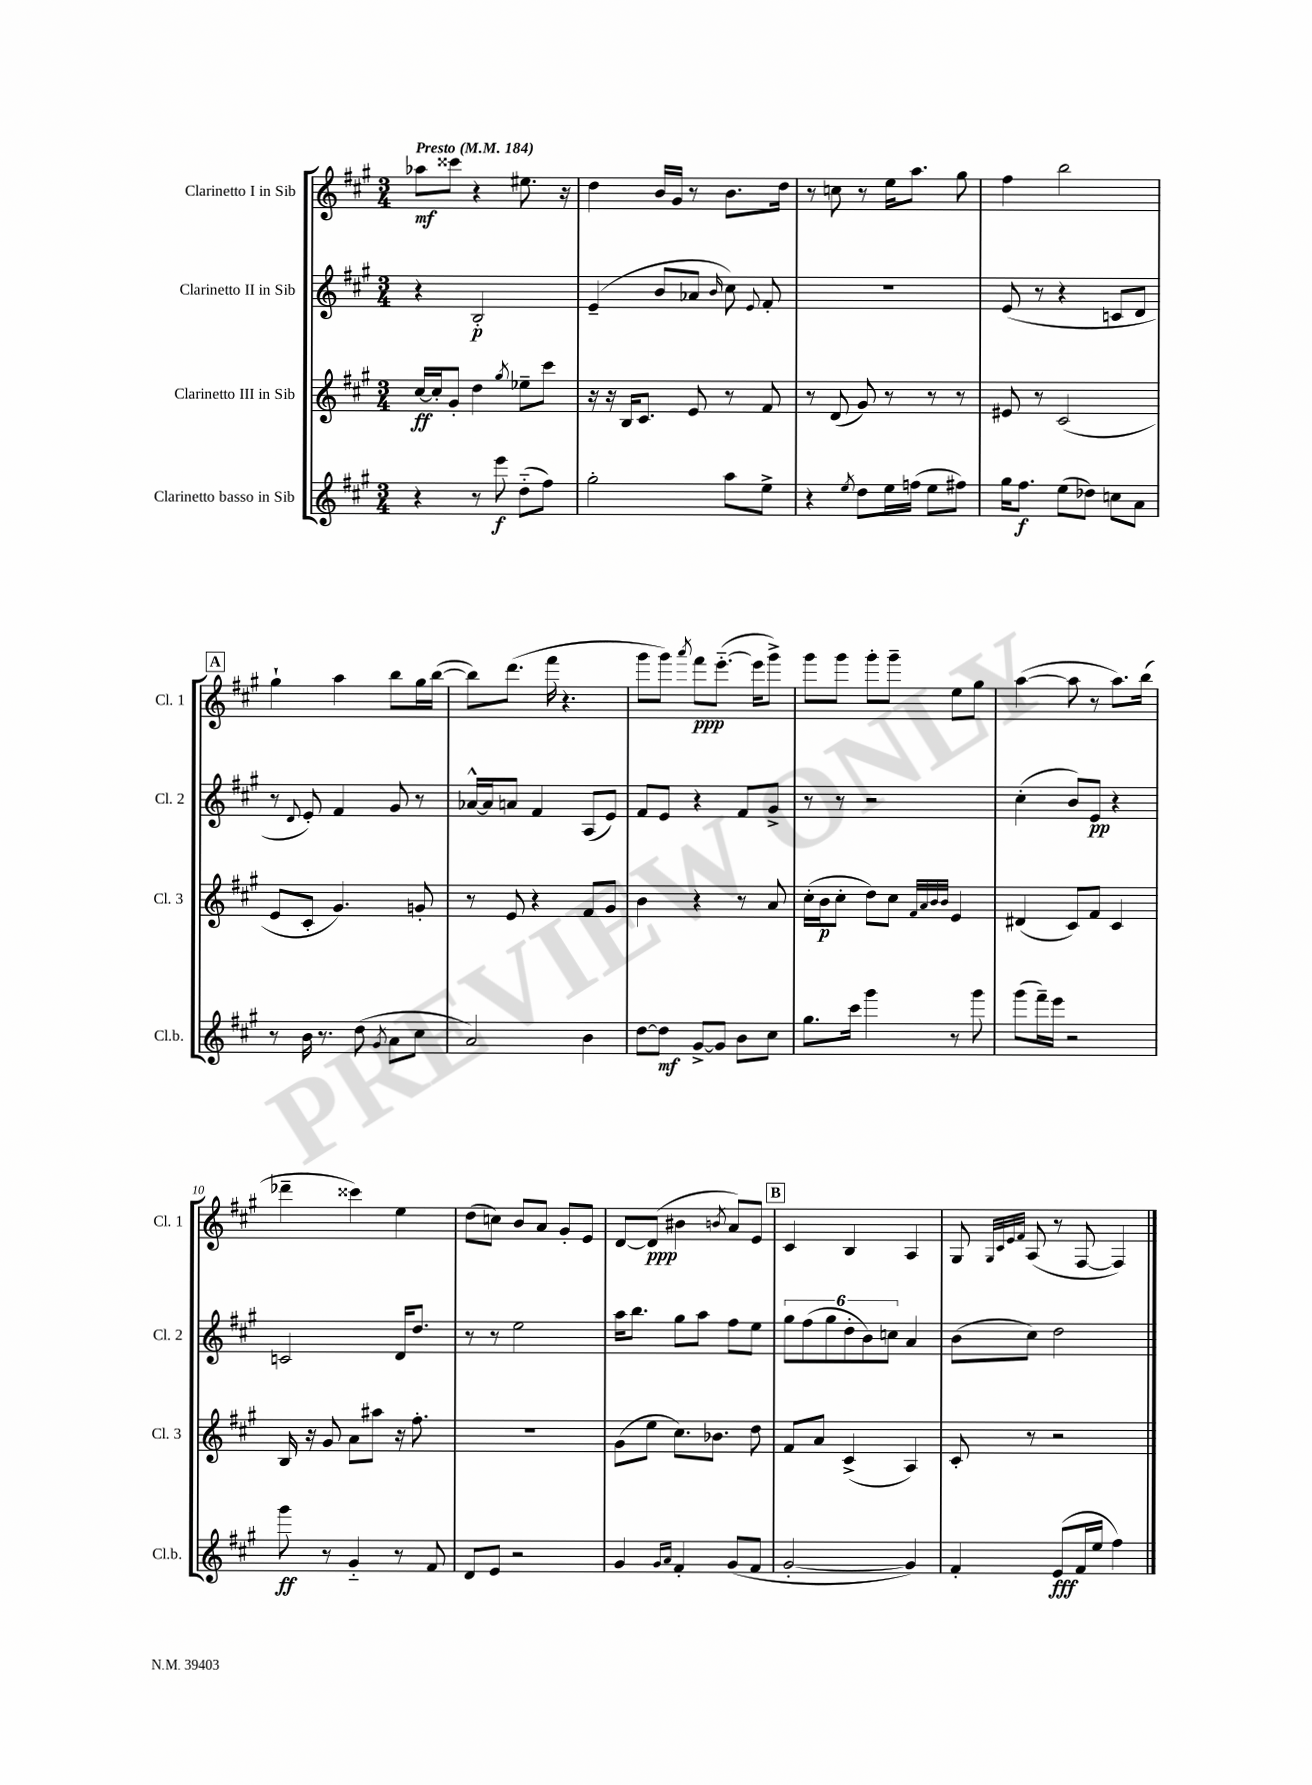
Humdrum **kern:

**kern	**kern	**kern	**kern
*staff4	*staff3	*staff2	*staff1
*clefG2	*clefG2	*clefG2	*clefG2
*k[f#c#g#]	*k[f#c#g#]	*k[f#c#g#]	*k[f#c#g#]
*M3/4	*M3/4	*M3/4	*M3/4
*MM184	*MM184	*MM184	*MM184
4r	[16cc#	4r	8aa-
.	16cc#']	.	.
.	8g#'	.	8ccc##
8r	4dd	2B'	4r
8eee	.	.	.
.	8qgg#	.	.
(8dd'~	8ee-~	.	8.ee#
8ff#)	8ccc#	.	.
.	.	.	16r
=	=	=	=
2gg#'	16r	(4e~	4dd
.	16r	.	.
.	16B	.	.
.	8.c#	.	.
.	.	8b	16b
.	.	.	16g#
.	8e	8a-	8r
.	.	16qqb	.
8aa	8r	8cc#)	8.b
.	.	8qqe	.
8ee^	8f#	8f#'	.
.	.	.	16dd
=	=	=	=
4r	8r	2.r	8r
.	(8d	.	8cc
8qee	.	.	.
8dd	8g#)	.	8r
16ee	8r	.	16ee
(16ff	.	.	8.aa
8ee	8r	.	.
8ff#)	8r	.	8gg#
=	=	=	=
16gg#	8e#	(8e	4ff#
8.ff#	.	.	.
.	8r	8r	.
(8ee	(2c#	4r	2bb
8dd-)	.	.	.
8cc	.	8c	.
8a	.	8d	.
=	=	=	=
8r	8e	8r	4gg#`
.	.	8qqd	.
16b	8c#'	8e')	.
8.r	.	.	.
.	4.g#)	4f#	4aa
(8dd	.	.	.
8qg#	.	.	.
8a	.	8g#	8bb
8cc#	8g'	8r	16gg#
.	.	.	([16bb
=	=	=	=
2a)	8r	[16a-^^	8bb])
.	.	16a-]	.
.	8e	8a	(8.ddd
.	4r	4f#	.
.	.	.	16fff#
.	.	.	4.r
4b	8f#	(8A	.
.	8g#	8e)	.
=	=	=	=
[8dd	4b	8f#	8ggg#
8dd]	.	8e	8ggg#)
.	.	.	8qaaa
[8g#^	4r	4r	8fff#
8g#]	.	.	([8.eee'~
8b	8r	8f#	.
.	.	.	16eee]
8cc#	8a	8g#^	8ggg#^)
=	=	=	=
8.gg#	(16cc#'	8r	8ggg#
.	16b	.	.
.	8cc#'	8r	8ggg#
16ccc#	.	.	.
4ggg#	8dd)	2r	8ggg#'
.	8cc#	.	8ggg#~
.	32qqf#	.	.
.	32qqa	.	.
.	32qqb	.	.
.	32qqb	.	.
8r	4e	.	8ee
8ggg#	.	.	8gg#
=	=	=	=
(8ggg#	(4d#	(4cc#'	([4aa
16fff#~)	.	.	.
16eee	.	.	.
2r	8c#)	8b)	8aa]
.	8f#	8e	8r
.	4c#	4r	8.aa)
.	.	.	(16bb
=	=	=	=
8ggg#	16B	2c	4ddd-~
.	16r	.	.
8r	8g#	.	.
4g#'~	8a	.	4ccc##)
.	8aa#	.	.
8r	16r	16d	4ee
.	8.ff#'	8.dd	.
8f#	.	.	.
=	=	=	=
8d	2.r	8r	(8dd
8e	.	8r	8cc)
2r	.	2ee	8b
.	.	.	8a
.	.	.	8g#'
.	.	.	8e
=	=	=	=
4g#	(8g#	16aa	[8d
.	.	8.bb	.
.	8ee	.	(8d]
16qqg#	.	.	.
16qqa	.	.	.
4f#'	8.cc#)	8gg#	4b#
.	.	8aa	.
.	8.b-	.	.
.	.	.	8qb
(8g#	.	8ff#	8a)
8f#	8dd	8ee	8e
=	=	=	=
[2g#'	8f#	12gg#	4c#
.	.	(12ff#	.
.	8a	.	.
.	.	12gg#	.
.	(4c#^	12dd'	4B
.	.	12b)	.
.	.	12cc	.
4g#])	4A)	4a	4A
=	=	=	=
4f#'	8c#'	(8b	8G#
.	.	.	32qqG#
.	.	.	32qqc#
.	.	.	32qqe
.	.	.	32qqf#
.	8r	8cc#)	(8A
(8e	2r	2dd	8r
16f#	.	.	[8F#
16ee	.	.	.
4ff#)	.	.	4F#])
==	==	==	==
*-	*-	*-	*-
